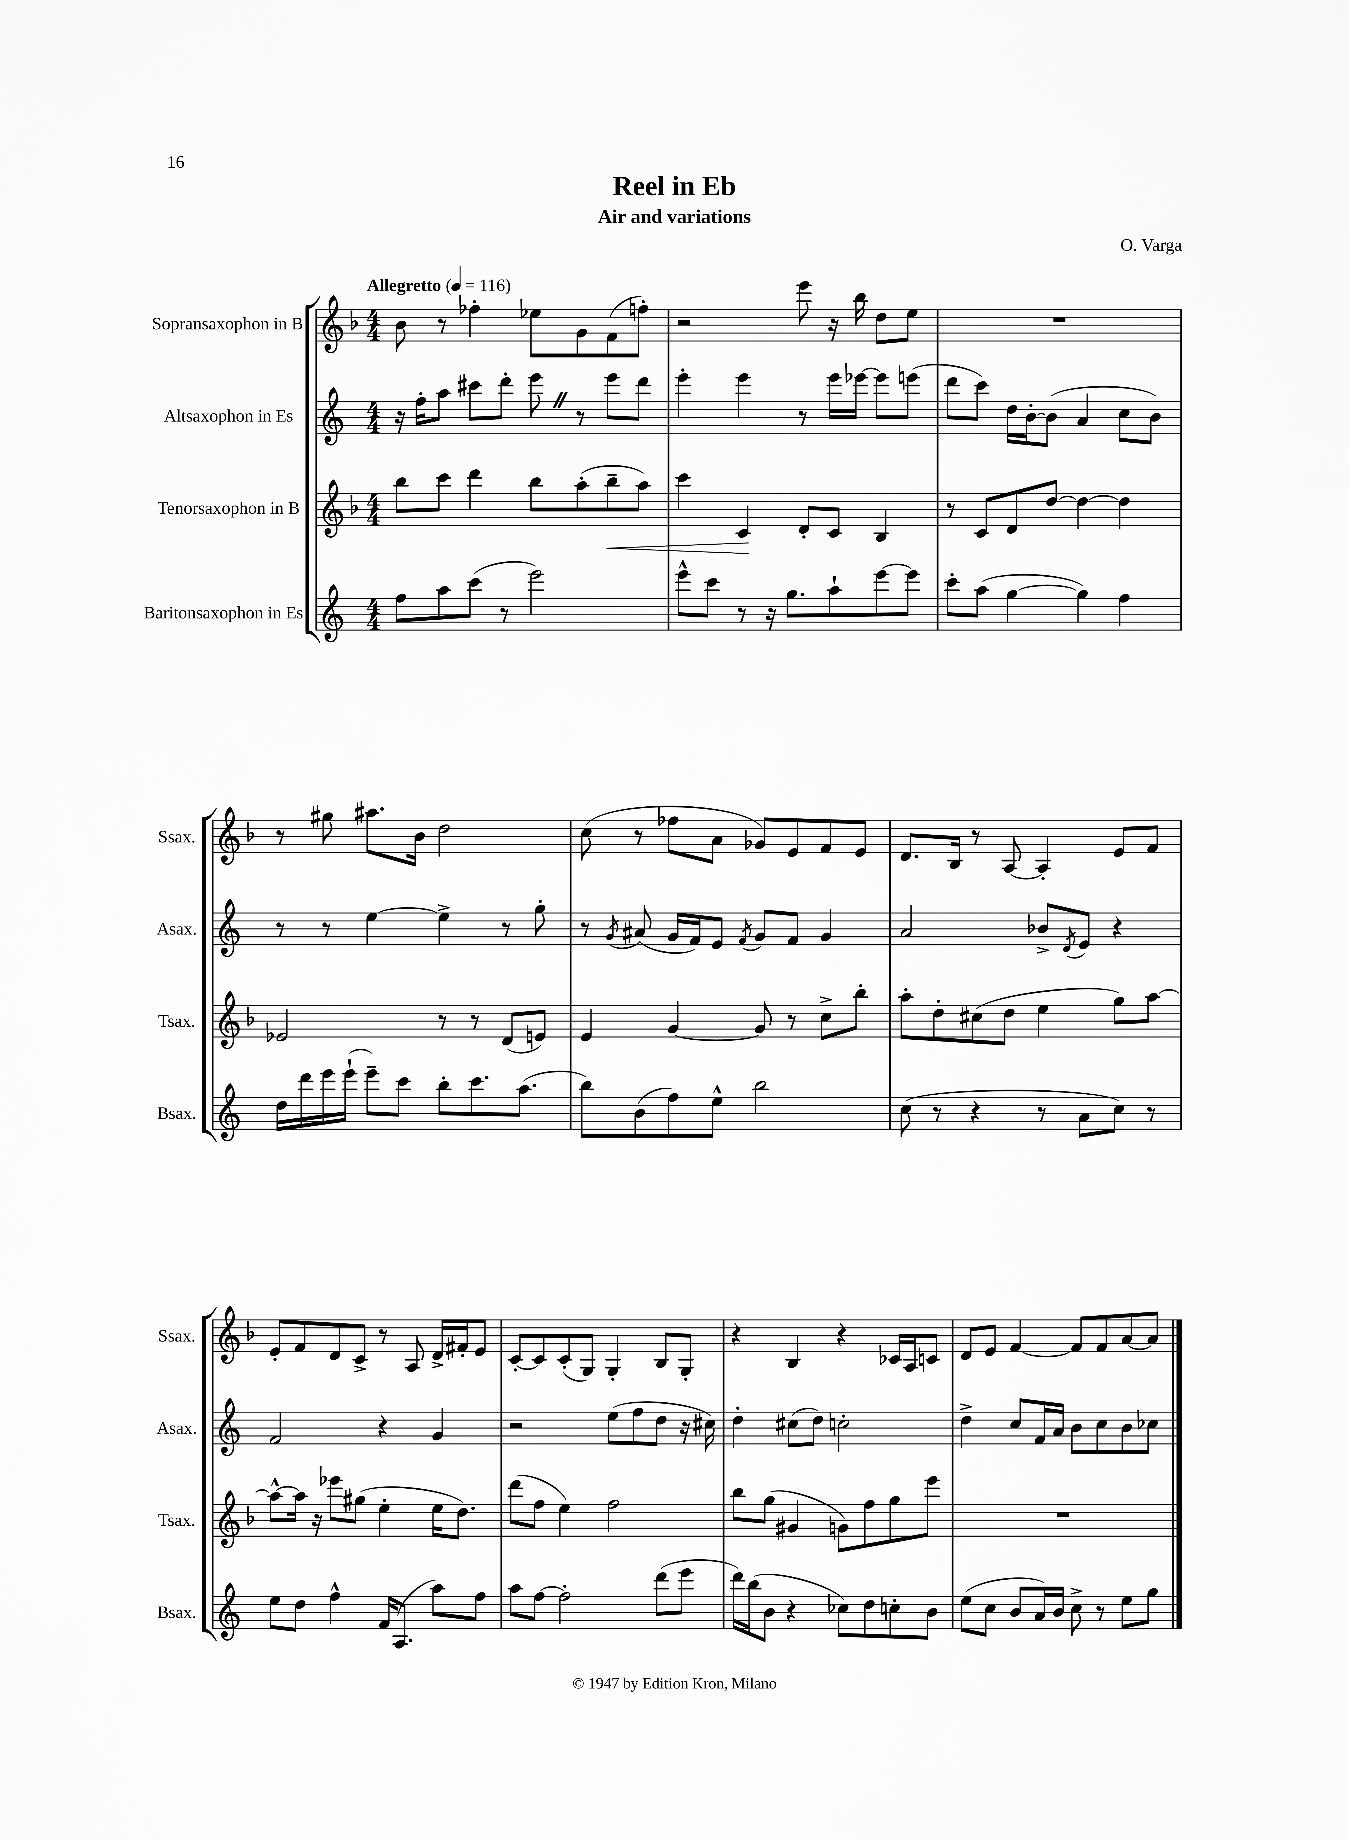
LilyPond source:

\header { title = "Reel in Eb" composer = "O. Varga" subtitle = "Air and variations" }
<<
\new StaffGroup <<
\new Staff = "s0" \with { instrumentName = "Sopransaxophon in B" shortInstrumentName = "Ssax." } {
    \clef treble \key f \major \numericTimeSignature \time 4/4 \tempo "Allegretto" 4 = 116
    bes'8 r8 fes''4-. ees''8 g'8 f'8( f''8-.) |
    r2 e'''8 r16 bes''16 d''8 e''8 |
    R1 |
    r8 gis''8 ais''8. bes'16 d''2 |
    c''8( r8 fes''8 a'8 ges'8) e'8 f'8 e'8 |
    d'8. bes16 r8 a8~ a4-. e'8 f'8 |
    e'8-. f'8 d'8 c'8-> r8 a8 d'16-> fis'16-. e'8 |
    c'8~-. c'8 c'8-.( g8) g4-. bes8 g8-. |
    r4 bes4 r4 ces'16 a16 c'8 |
    d'8 e'8 f'4~ f'8 f'8 a'8~ a'8 \bar "|." |
}
\new Staff = "s1" \with { instrumentName = "Altsaxophon in Es" shortInstrumentName = "Asax." } {
    \clef treble \key c \major \numericTimeSignature \time 4/4
    r16 f''16-. a''8 cis'''8 d'''8-. e'''8 \once \override BreathingSign.text = \markup { \musicglyph "scripts.caesura.straight" } \breathe r8 e'''8 d'''8 |
    e'''4-. e'''4 r8 e'''16 ees'''16~ ees'''8 e'''8( |
    d'''8 c'''8) d''16 b'16~-. b'8( a'4 c''8 b'8) |
    r8 r8 e''4~ e''4-> r8 g''8-. |
    r8 \acciaccatura { g'8 } ais'8( g'16 f'16) e'8 \acciaccatura { f'8 } g'8 f'8 g'4 |
    a'2 bes'8-> \acciaccatura { d'8 } e'8 r4 |
    f'2 r4 g'4 |
    r2 e''8( f''8 d''8 r16 cis''16) |
    d''4-. cis''8( d''8) c''2-. |
    d''4-> c''8 f'16 a'16 b'8 c''8 b'8 ces''8 \bar "|." |
}
\new Staff = "s2" \with { instrumentName = "Tenorsaxophon in B" shortInstrumentName = "Tsax." } {
    \clef treble \key f \major \numericTimeSignature \time 4/4
    bes''8 c'''8 d'''4 bes''8 a''8-.( bes''8--\< a''8) |
    c'''4 c'4\! d'8-. c'8 bes4 |
    r8 c'8 d'8 d''8~ d''4~ d''4 |
    ees'2 r8 r8 d'8( e'8) |
    e'4 g'4~ g'8 r8 c''8-> bes''8-. |
    a''8-. d''8-. cis''8( d''8 e''4 g''8) a''8~ |
    a''8~-^ a''16 r16 ees'''8 gis''8( e''4-. e''16 d''8.) |
    d'''8( f''8 e''4) f''2 |
    bes''8 g''8( gis'4 g'8) f''8 g''8 e'''8 |
    R1 \bar "|." |
}
\new Staff = "s3" \with { instrumentName = "Baritonsaxophon in Es" shortInstrumentName = "Bsax." } {
    \clef treble \key c \major \numericTimeSignature \time 4/4
    f''8 a''8 c'''8( r8 e'''2) |
    e'''8-^ c'''8 r8 r16 g''8. a''8-! e'''8~ e'''8 |
    c'''8-. a''8( g''4~ g''4) f''4 |
    d''16 d'''16 e'''16 e'''16-!( e'''8--) c'''8 b''8-. c'''8. a''8.( |
    b''8) b'8( f''8) e''8-^ b''2 |
    c''8( r8 r4 r8 a'8 c''8) r8 |
    e''8 d''8 f''4-^ f'16 a8.( a''8) f''8 |
    a''8 f''8~ f''2-. d'''8( e'''8 |
    d'''16) b''16( b'8 r4 ces''8) d''8 c''8-. b'8 |
    e''8( c''8 b'8 a'16) b'16 c''8-> r8 e''8 g''8 \bar "|." |
}
>>
>>
\layout { \context { \Score \remove "Bar_number_engraver" } }
